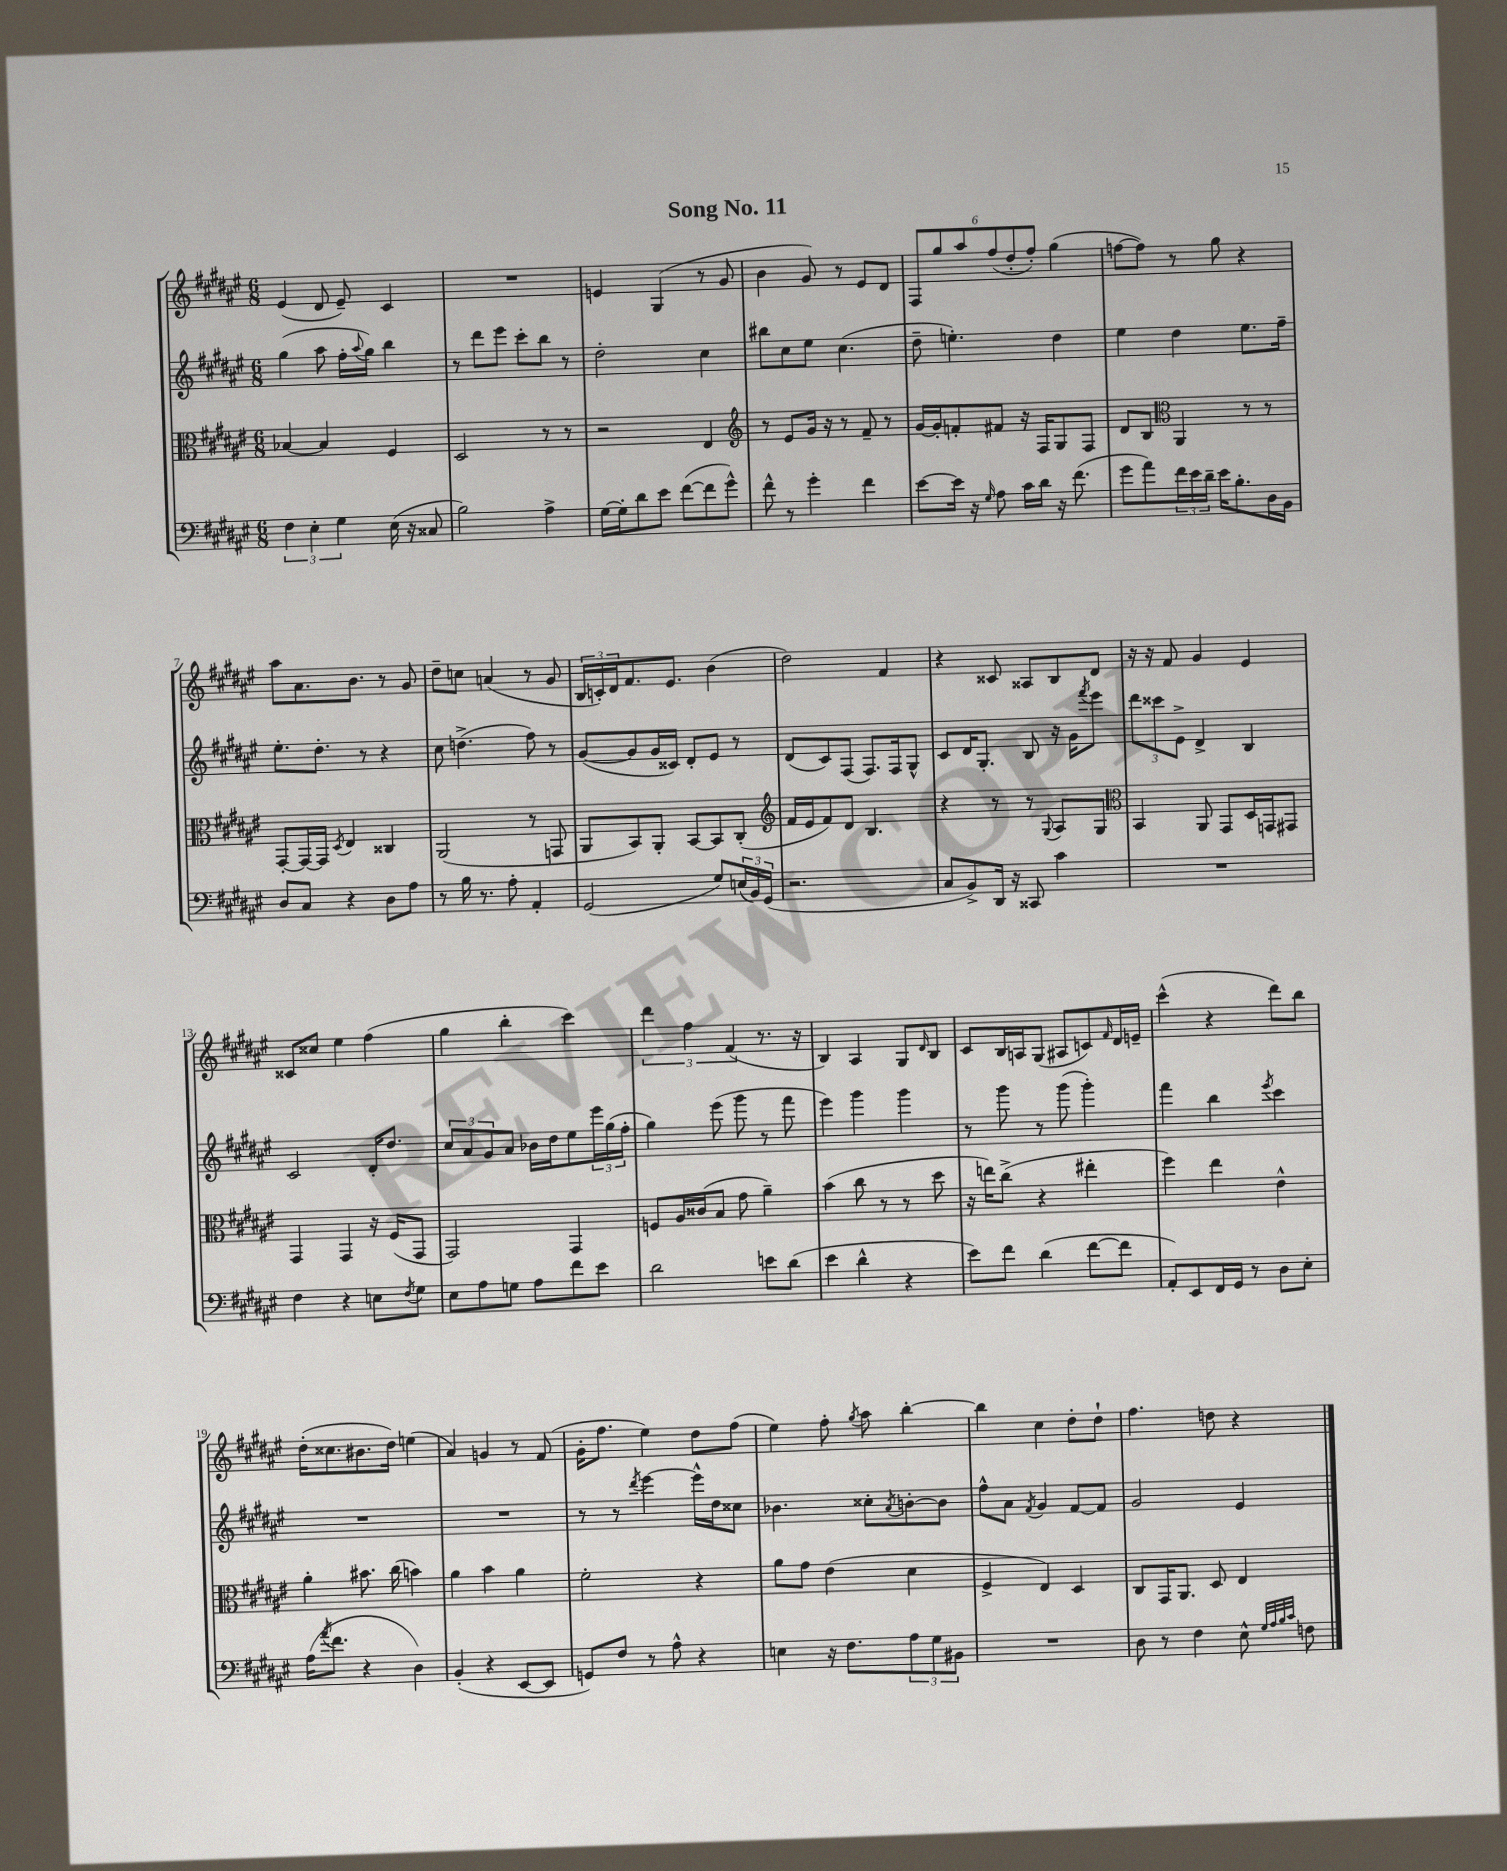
\header { title = "Song No. 11" }
<<
\new StaffGroup <<
\new Staff = "s0" {
    \clef treble \key fis \major \numericTimeSignature \time 6/8
    eis'4( dis'8 eis'8--) cis'4 |
    R2. |
    e'4 gis4( r8 gis'8 |
    b'4 gis'8) r8 eis'8 dis'8 |
    \tuplet 6/4 { fis8 gis''8 ais''8 fis''8( dis''8-. fis''8-.) } gis''4( |
    f''8~ f''8) r8 gis''8 r4 |
    ais''8 ais'8. b'8. r8 gis'8 |
    dis''8-- c''8 a'4( r8 gis'8 |
    \tuplet 3/2 { b16 c'16-.) dis'16 } fis'8. eis'8. b'4( |
    dis''2) fis'4 |
    r4 cisis'8 aisis8 b8 dis'8 |
    r16 r16 fis'8 gis'4 eis'4 |
    cisis'8 cisis''8 eis''4 fis''4( |
    gis''4 b''4-. cis'''4) |
    \tuplet 3/2 { dis'''4 fis''4 fis'4( } r8. r16 |
    b4) ais4 gis8 \grace { dis'16 } b8 |
    cis'8 b16 a16 gis8( ais8 c'8) \grace { fis'16 } dis'16 e'16-- |
    cis'''4-^( r4 dis'''8) b''8 |
    dis''16-.( cisis''8. bis'8. dis''16) e''4( |
    ais'4) g'4 r8 fis'8( |
    gis'16-. fis''8. eis''4) dis''8 fis''8( |
    eis''4) fis''8-. \acciaccatura { gis''8 } ais''8 b''4~-. |
    b''4 cis''4 dis''8-. dis''8-! |
    fis''4. d''8 r4 \bar "|." |
}
\new Staff = "s1" {
    \clef treble \key fis \major \numericTimeSignature \time 6/8
    gis''4( ais''8 fis''16-. \appoggiatura { ais''8 } gis''16) b''4 |
    r8 dis'''8 eis'''8 cis'''8-. b''8 r8 |
    dis''2-. cis''4 |
    bis''8 cis''8 eis''8 cis''4.( |
    dis''8-- e''4.-.) dis''4 |
    eis''4 dis''4 eis''8. fis''16-- |
    eis''8.-. dis''8.-. r8 r4 |
    cis''8 d''4.->( fis''8) r8 |
    gis'8~( gis'8 gis'16 cisis'16) dis'8-. eis'8 r8 |
    dis'8( cis'8) fis8( fis8.) fis16 gis8-^ |
    cis'8 dis'16 gis8.-. b8 r16 gis'16 \acciaccatura { fis'''8 } eis'''8 |
    \tuplet 3/2 { dis'''8 cisis'''8 eis'8-> } dis'4-> b4 |
    cis'2 dis'16-. dis''8. |
    \tuplet 3/2 { cis''8 ais'8 gis'8 } ais'8 bes'16 dis''16 eis''8 \tuplet 3/2 { eis'''16 gis''16( fis''16-. } |
    gis''4) eis'''8( gis'''8 r8 fis'''8 |
    eis'''4) gis'''4 gis'''4 |
    r8 gis'''8 r8 gis'''8( gis'''4-.) |
    fis'''4 b''4 \acciaccatura { eis'''8 } cis'''4 |
    R2. |
    R2. |
    r8 r8 \acciaccatura { dis'''8 } eis'''4~ eis'''16-^ dis''16 cisis''8 |
    bes'4. cisis''8-. \acciaccatura { ais'8 } b'8~-. b'8 |
    fis''8-^ ais'8 \acciaccatura { fis'8 } gis'4 fis'8~ fis'8 |
    gis'2 eis'4 \bar "|." |
}
\new Staff = "s2" {
    \clef alto \key fis \major \numericTimeSignature \time 6/8
    bes4~ bes4 fis4 |
    dis2 r8 r8 |
    r2 eis4 |
    \clef treble r8 eis'8 gis'16 r16 r8 fis'8-- r8 |
    gis'16~ gis'16-. f'8-. fis'8 r16 fis16 gis8 fis8 |
    dis'8 b8 \clef alto ais,4 r8 r8 |
    gis,8~-. gis,16~ gis,16 \acciaccatura { dis8 } eis4 cisis4 |
    ais,2( r8 g,8 |
    ais,8 b,8) ais,8-. b,8~ b,8 cis8-.( |
    \clef treble fis'16 eis'16 fis'8) dis'8 b4. |
    r4 r8 r8 \appoggiatura { gis8 } ais8 gis8 |
    \clef alto b,4 ais,8 gis,8 dis16 g,16 gis,8 |
    gis,4 gis,4 r16 fis16( gis,8 |
    gis,2) gis,4 |
    f8 ais16 cisis'16( b8 gis'8 ais'4--) |
    b'4( cis''8 r8 r8 dis''8 |
    r16 e''16) cis''8->( r4 eis''4-. |
    fis''4) eis''4 eis'4-^ |
    ais'4-. bis'8. cis''16( b'4) |
    ais'4 b'4 ais'4 |
    fis'2-. r4 |
    ais'8 gis'8 eis'4( dis'4 |
    fis4-> eis4) dis4 |
    cis8 gis,16 ais,8. dis8 eis4 \bar "|." |
}
\new Staff = "s3" {
    \clef bass \key fis \major \numericTimeSignature \time 6/8
    \tuplet 3/2 { fis4 eis4-. gis4 } eis16( r16 cisis8 |
    b2) ais4-> |
    gis16~ gis16-. dis'8 eis'8 fis'8~( fis'8 gis'8-^) |
    fis'8-^ r8 gis'4-. fis'4 |
    eis'8~ eis'16 r16 \grace { gis16 } ais8 cis'16 dis'16 r16 fis'8.( |
    gis'8 ais'8) \tuplet 3/2 { fis'16 eis'16 dis'16-- } eis'16 b8.-. dis16 b,16 |
    dis8 cis8 r4 dis8 ais8 |
    r8 b16 r8. ais8-. ais,4-. |
    gis,2( gis8) \tuplet 3/2 { e16( b,16) gis,16( } |
    r2. |
    cis8 b,8->) dis,16 r16 cisis,8 cis'4 |
    R2. |
    fis4 r4 e8 \acciaccatura { fis8 } gis8 |
    eis8 ais8 g8 ais8 fis'8 eis'8 |
    dis'2 e'8 dis'8( |
    eis'4 dis'4-^ r4 |
    eis'8) fis'8 dis'4( fis'8~ fis'8 |
    ais,8-.) eis,8 fis,16 gis,16 r8 dis8 eis8-. |
    ais16( \acciaccatura { ais'8 } fis'8. r4 dis4) |
    b,4-.( r4 eis,8~ eis,8 |
    g,8) fis8 r8 ais8-^ r4 |
    e4 r16 fis8. \tuplet 3/2 { ais8 gis8 bis,8 } |
    R2. |
    dis8 r8 fis4 eis8-^ \grace { gis32 ais32 b32 cis'32 } f8 \bar "|." |
}
>>
>>
